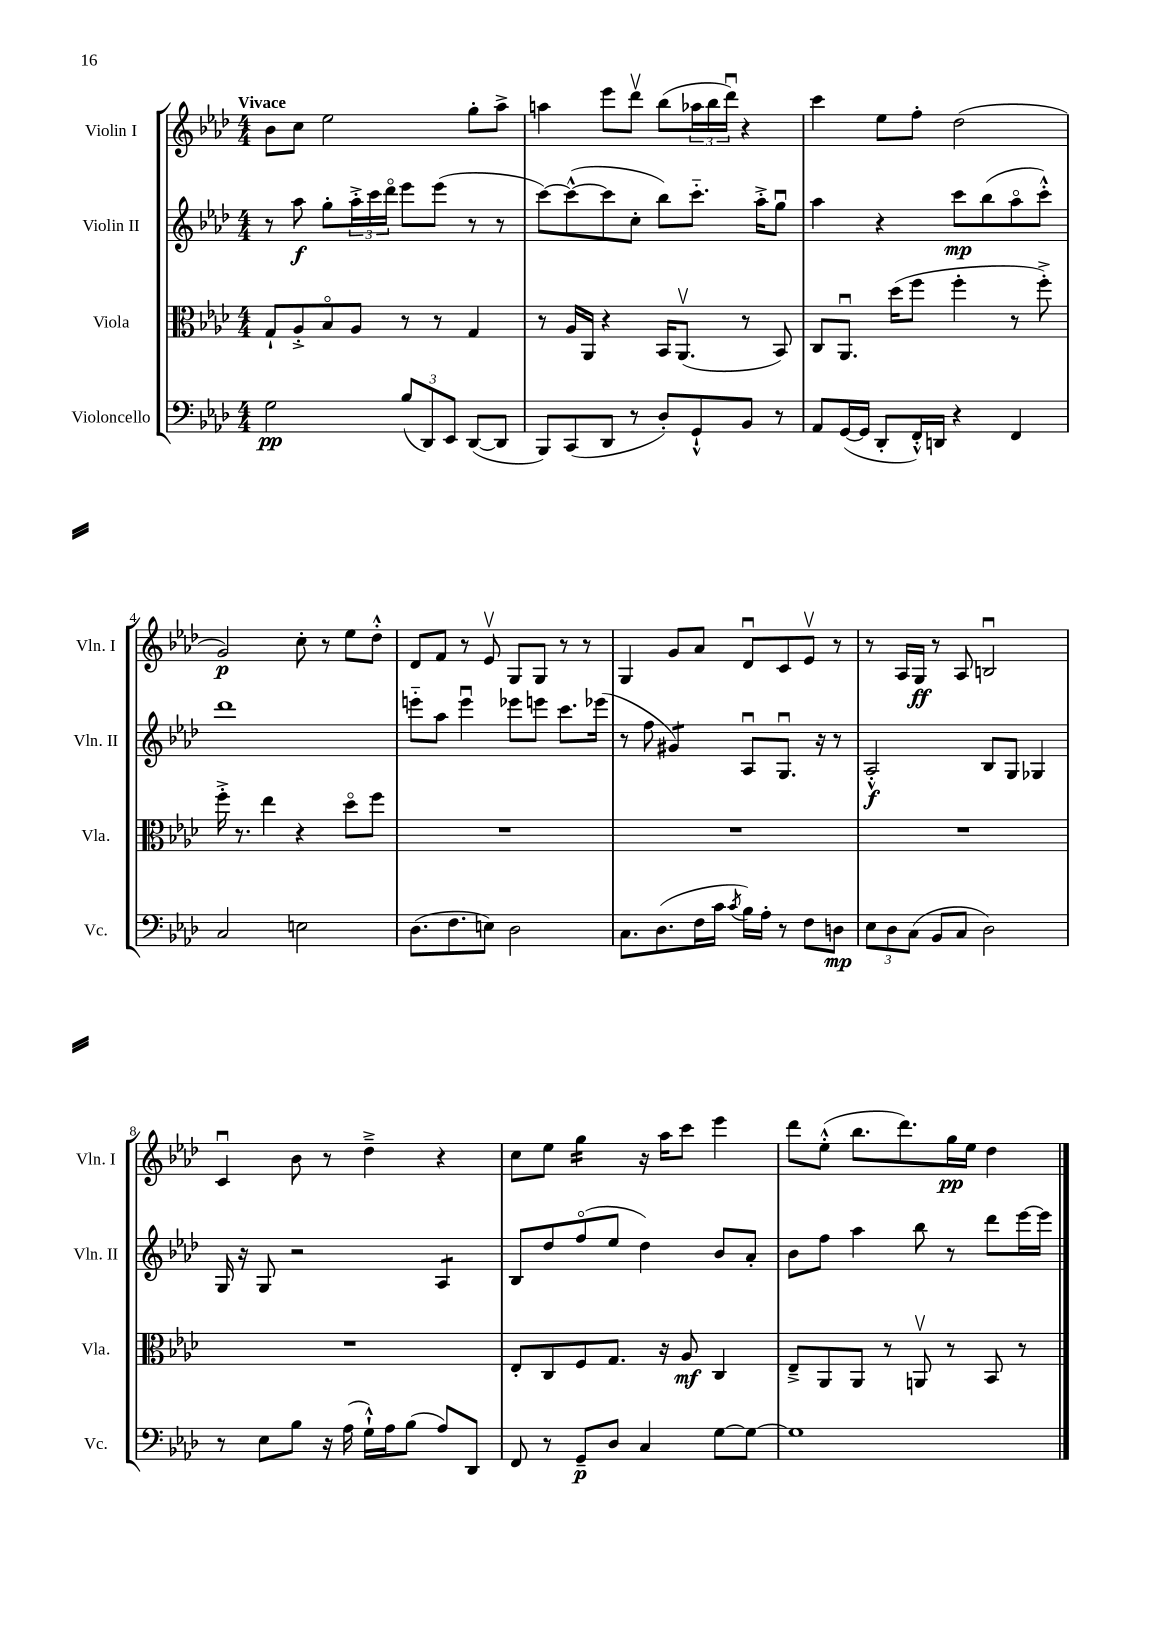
<<
\new StaffGroup <<
\new Staff = "s0" \with { instrumentName = "Violin I" shortInstrumentName = "Vln. I" } {
    \clef treble \key aes \major \numericTimeSignature \time 4/4 \tempo "Vivace"
    bes'8 c''8 ees''2 g''8-. aes''8-> |
    a''4 ees'''8 des'''8\upbow bes''8( \tuplet 3/2 { aes''16 bes''16 des'''16\downbow) } r4 |
    c'''4 ees''8 f''8-. des''2( |
    g'2\p) c''8-. r8 ees''8 des''8-.-^ |
    des'8 f'8 r8 ees'8\upbow g8 g8 r8 r8 |
    g4 g'8 aes'8 des'8\downbow c'8 ees'8\upbow r8 |
    r8 aes16 g16\ff r8 aes8 b2\downbow |
    c'4\downbow bes'8 r8 des''4---> r4 |
    c''8 ees''8 g''4:16 r16 aes''16 c'''8 ees'''4 |
    des'''8 ees''8-.-^( bes''8. des'''8.) g''16\pp ees''16 des''4 \bar "|." |
}
\new Staff = "s1" \with { instrumentName = "Violin II" shortInstrumentName = "Vln. II" } {
    \clef treble \key aes \major \numericTimeSignature \time 4/4
    r8 aes''8\f g''8-. \tuplet 3/2 { aes''16-.-> c'''16 des'''16\flageolet } ees'''8 ees'''8( r8 r8 |
    c'''8~) c'''8~-^( c'''8 c''8-. bes''8) c'''8.-_ aes''16-.-> g''8\downbow |
    aes''4 r4 c'''8\mp bes''8( aes''8\flageolet c'''8-.-^) |
    des'''1 |
    e'''8-_ aes''8 e'''4\downbow ees'''8 e'''8 c'''8. ees'''16( |
    r8 f''8 gis'4:8) aes8\downbow g8.\downbow r16 r8 |
    aes2-.-^\f bes8 g8 ges4 |
    g16 r16 g8 r2 aes4:8 |
    bes8 des''8 f''8\flageolet( ees''8 des''4) bes'8 aes'8-. |
    bes'8 f''8 aes''4 bes''8 r8 des'''8 ees'''16~ ees'''16 \bar "|." |
}
\new Staff = "s2" \with { instrumentName = "Viola" shortInstrumentName = "Vla." } {
    \clef alto \key aes \major \numericTimeSignature \time 4/4
    g8-! aes8-.-> bes8\flageolet aes8 r8 r8 g4 |
    r8 aes16 aes,16 r4 bes,16 aes,8.\upbow( r8 bes,8) |
    c8 aes,8.\downbow des''16( f''8 f''4-. r8 f''8-.->) |
    f''16-.-> r8. ees''4 r4 des''8\flageolet f''8 |
    R1 |
    R1 |
    R1 |
    R1 |
    ees8-. c8 f8 g8. r16 aes8\mf c4 |
    ees8---> aes,8 aes,8 r8 a,8\upbow r8 bes,8 r8 \bar "|." |
}
\new Staff = "s3" \with { instrumentName = "Violoncello" shortInstrumentName = "Vc." } {
    \clef bass \key aes \major \numericTimeSignature \time 4/4
    g2\pp \tuplet 3/2 { bes8( des,8) ees,8 } des,8~( des,8 |
    bes,,8) c,8( des,8 r8 des8-.) g,8-!-^ bes,8 r8 |
    aes,8 g,16~( g,16 des,8-. f,16-.-^) d,16 r4 f,4 |
    c2 e2 |
    des8.( f8. e8) des2 |
    c8. des8.( f16 c'16 \acciaccatura { c'8 } bes16) aes16-. r8 f8 d8\mp |
    \tuplet 3/2 { ees8 des8 c8( } bes,8 c8 des2) |
    r8 ees8 bes8 r16 aes16( g16-!-^) aes16 bes8( aes8) des,8 |
    f,8 r8 g,8--\p des8 c4 g8~ g8~ |
    g1 \bar "|." |
}
>>
>>
